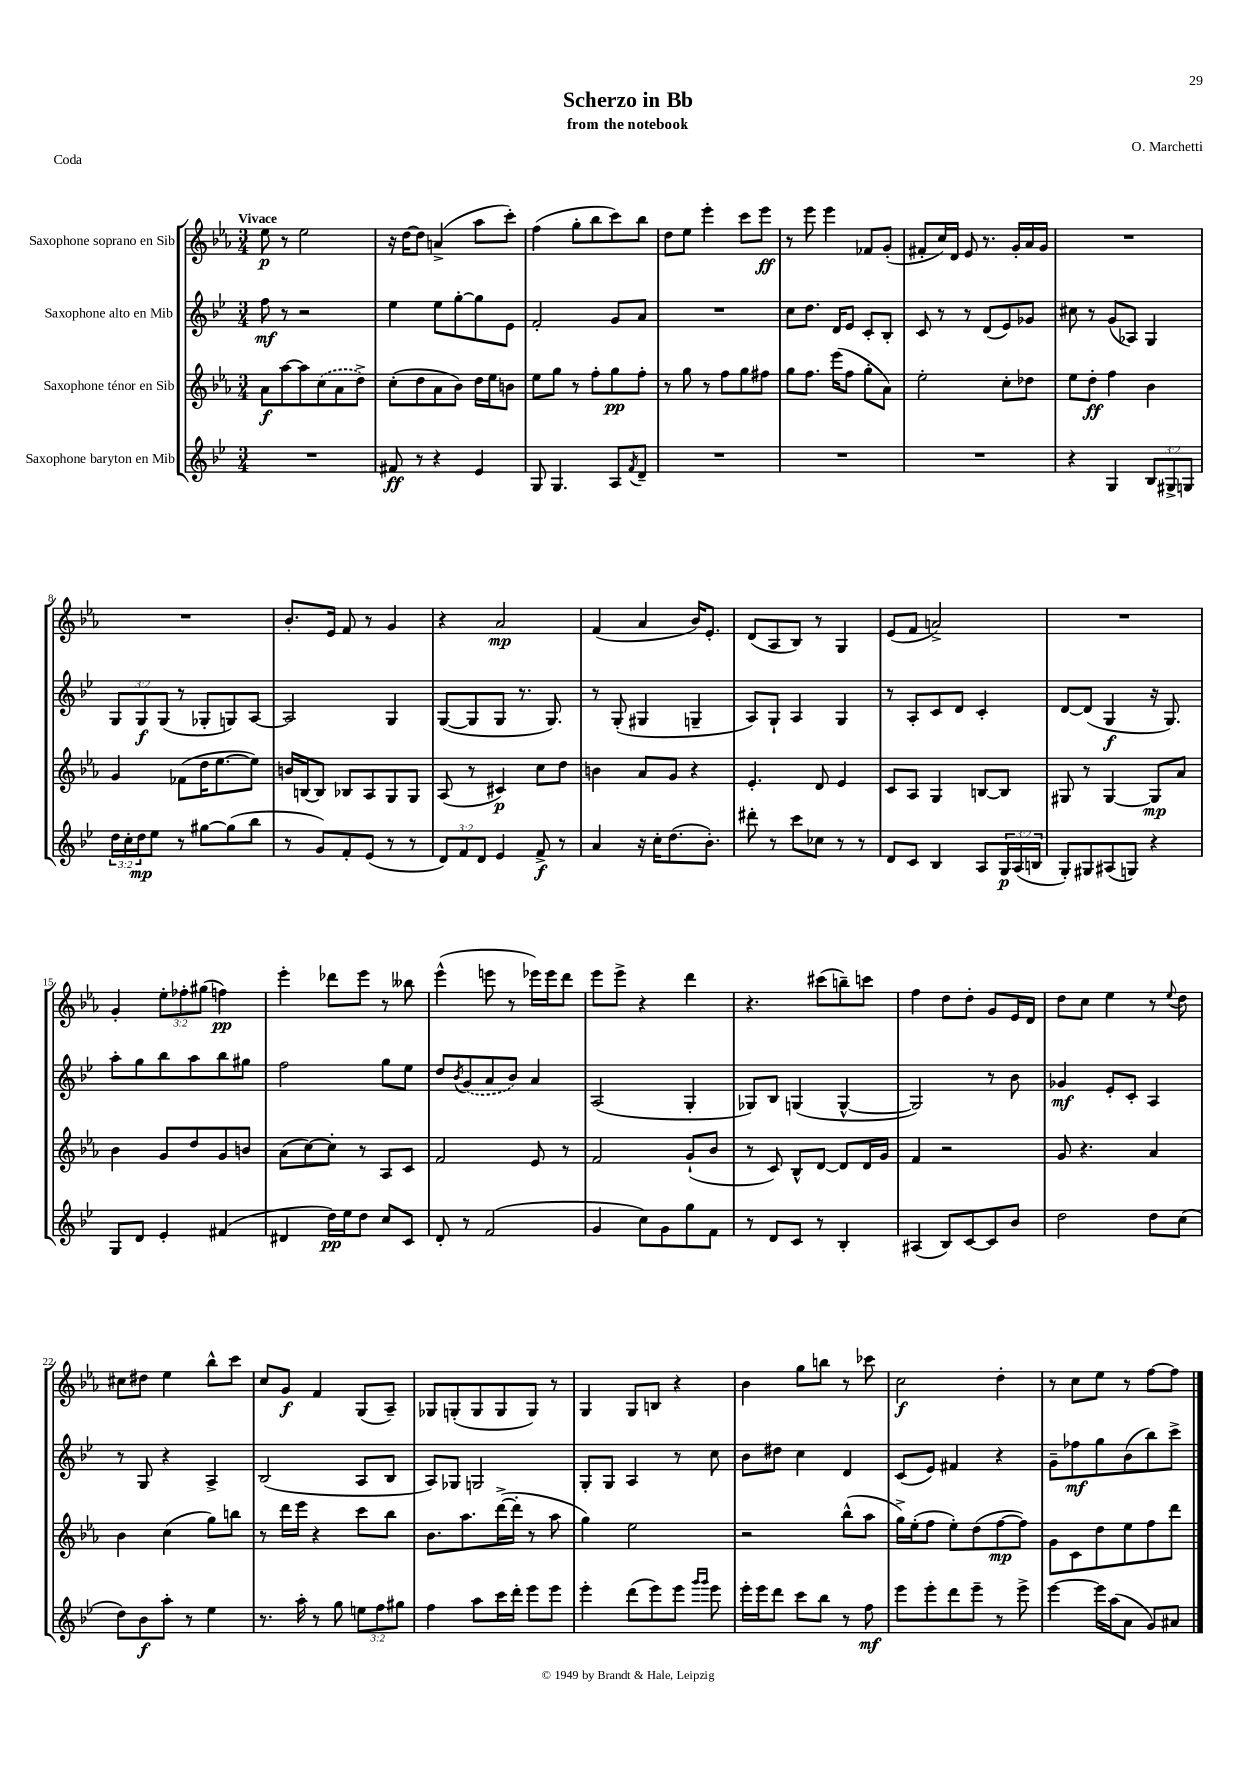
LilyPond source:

\header { title = "Scherzo in Bb" composer = "O. Marchetti" subtitle = "from the notebook" piece = "Coda" }
<<
\new StaffGroup <<
\new Staff = "s0" \with { instrumentName = "Saxophone soprano en Sib" } {
    \clef treble \key ees \major \numericTimeSignature \time 3/4 \override Staff.TupletNumber.text = #tuplet-number::calc-fraction-text \tempo "Vivace"
    ees''8\p r8 ees''2 |
    r16 d''16~ d''8 a'4->( aes''8 c'''8-.) |
    f''4( g''8-. bes''8 c'''8) bes''8 |
    d''8 ees''8 ees'''4-. c'''8 ees'''8\ff |
    r8 ees'''8 ees'''4 fes'8 g'8-.( |
    fis'8-. c''16) d'16 ees'8 r8. g'16-. aes'16 g'16 |
    R2. |
    R2. |
    bes'8.-. ees'16 f'8 r8 g'4 |
    r4 aes'2\mp |
    f'4( aes'4 bes'16) ees'8.-. |
    d'8( aes8 bes8) r8 g4 |
    ees'8( f'8 a'2->) |
    R2. |
    g'4-. \tuplet 3/2 { ees''8-. fes''8-. gis''8( } f''4\pp) |
    ees'''4-. des'''8 ees'''8 r8 beses''8 |
    ees'''4-^( e'''8 r8 ees'''16) ees'''16 d'''8 |
    ees'''8 ees'''8-> r4 d'''4 |
    r4. cis'''8( b''8--) c'''8 |
    f''4 d''8 d''8-. g'8 ees'16 d'16 |
    d''8 c''8 ees''4 r8 \appoggiatura { ees''8 } d''8 |
    cis''8 dis''8 ees''4 bes''8-^ c'''8 |
    c''8 g'8\f f'4 g8( aes8--) |
    ges8 g8-.( g8 g8 g8) r8 |
    g4 g8 b8 r4 |
    bes'4 g''8 b''8 r8 ces'''8 |
    c''2\f d''4-. |
    r8 c''8 ees''8 r8 f''8~ f''8 \bar "|." |
}
\new Staff = "s1" \with { instrumentName = "Saxophone alto en Mib" } {
    \clef treble \key bes \major \numericTimeSignature \time 3/4 \override Staff.TupletNumber.text = #tuplet-number::calc-fraction-text
    f''8\mf r8 r2 |
    ees''4 ees''8 g''8~-. g''8 ees'8 |
    f'2-. g'8 a'8 |
    R2. |
    c''8 d''8. d'16 ees'8 c'8-. bes8-. |
    c'8 r8 r8 d'8( ees'8) ges'8 |
    cis''8 r8 g'8( aes8) g4 |
    \tuplet 3/2 { g8 g8\f g8( } r8 ges8-. g8) a8~ |
    a2 g4 |
    g8~( g8 g8 r8. g8.) |
    r8 g8-.( gis4 g4-- |
    a8) g8-! a4 g4 |
    r8 a8-. c'8 d'8 c'4-. |
    d'8~ d'8( g4\f r16 g8.) |
    a''8-. g''8 bes''8 a''8 bes''8 gis''8 |
    f''2 g''8 ees''8 |
    d''8 \acciaccatura { bes'8 } \once \slurDashed g'8( a'8 bes'8) a'4 |
    a2( g4-. |
    ges8) bes8 g4( g4~-^ |
    g2) r8 bes'8 |
    ges'4\mf ees'8-. c'8-. a4 |
    r8 g8 r4 a4-> |
    bes2( a8 bes8 |
    a8) ges8 g2 |
    g8-. g8 a4 r8 c''8 |
    bes'8 dis''8 c''4 d'4 |
    c'8( ees'8) fis'4 r4 |
    g'8-- fes''8\mf g''8 bes'8( bes''8) c'''8-> \bar "|." |
}
\new Staff = "s2" \with { instrumentName = "Saxophone ténor en Sib" } {
    \clef treble \key ees \major \numericTimeSignature \time 3/4
    aes'8\f aes''8~ aes''8 \once \slurDashed c''8( aes'8 d''8->) |
    c''8-.( d''8 aes'8 bes'8) d''16 ees''16 b'8 |
    ees''8 g''8 r8 f''8-. g''8\pp f''8-. |
    r8 g''8 r8 f''8 g''8 fis''8 |
    g''8 f''8. ees'''16( f''8 g''8-. aes'8) |
    ees''2-. c''8-. des''8 |
    ees''8 d''8-.\ff f''4 bes'4 |
    g'4 fes'8( d''16 ees''8.~ ees''8) |
    b'16 b16~ b8 bes8 aes8 g8 g8 |
    aes8( r8 cis'4\p) c''8 d''8 |
    b'4 aes'8 g'8 r4 |
    ees'4.-. d'8 ees'4 |
    c'8 aes8 g4 b8~ b8 |
    gis8 r8 gis4~ gis8\mp aes'8 |
    bes'4 g'8 d''8 g'8 b'8 |
    aes'8( c''8~) c''8-. r8 aes8 c'8 |
    f'2 ees'8 r8 |
    f'2 g'8-!( bes'8 |
    r8 c'8) bes8-^ d'8~ d'8 d'16 g'16 |
    f'4 r2 |
    g'8 r4. aes'4 |
    bes'4 c''4( g''8) b''8 |
    r8 d'''16 ees'''16 r4 c'''8 bes''8 |
    bes'8. aes''8. d'''16~->( d'''16-. r8 aes''8 |
    g''4) ees''2 |
    r2 bes''8-^( aes''8 |
    g''16->) ees''16-.( f''8 ees''8-.) d''8( f''8~\mp f''8) |
    g'8 c'8 d''8 ees''8 f''8 d'''8 \bar "|." |
}
\new Staff = "s3" \with { instrumentName = "Saxophone baryton en Mib" } {
    \clef treble \key bes \major \numericTimeSignature \time 3/4 \override Staff.TupletNumber.text = #tuplet-number::calc-fraction-text
    R2. |
    fis'8\ff r8 r4 ees'4 |
    g8 g4. a8 \acciaccatura { f'8 } d'8-- |
    R2. |
    R2. |
    R2. |
    r4 g4 \tuplet 3/2 { bes8 gis8-> g8 } |
    \tuplet 3/2 { d''16 c''16-. d''16\mp } ees''8 r8 gis''8~ gis''8( bes''8 |
    r8 g'8) f'8-. ees'8( r8 r8 |
    \tuplet 3/2 { d'8) f'8 d'8 } ees'4 f'8->\f r8 |
    a'4 r16 c''16-. d''8.( bes'8.-.) |
    dis'''8-. r8 c'''8 ces''8 r8 r8 |
    d'8 c'8 bes4 a8 \tuplet 3/2 { g16\p a16( b16 } |
    g8-.) gis8 ais8( g8) r4 |
    g8 d'8 ees'4-. fis'4( |
    dis'4 d''16\pp) ees''16 d''8 c''8 c'8 |
    d'8-. r8 f'2( |
    g'4 c''8) g'8 g''8 f'8 |
    r8 d'8 c'8 r8 bes4-. |
    ais4( bes8) c'8~ c'8 bes'8 |
    d''2 d''8 c''8( |
    d''8) bes'8\f a''8-. r8 ees''4 |
    r8. a''16-. r8 g''8 \tuplet 3/2 { e''8 f''8 gis''8 } |
    f''4 a''8 c'''16 d'''16-. ees'''8 ees'''8 |
    ees'''4-. d'''8( ees'''8) ees'''8 \grace { g'''16 g'''16 } ees'''8 |
    ees'''16-. ees'''16 d'''8 c'''8 bes''8 r8 f''8\mf |
    ees'''8 ees'''8-. d'''8 ees'''8-- r8 ees'''8-> |
    ees'''4~ ees'''16 a''16( a'8 g'8) ais'8 \bar "|." |
}
>>
>>
